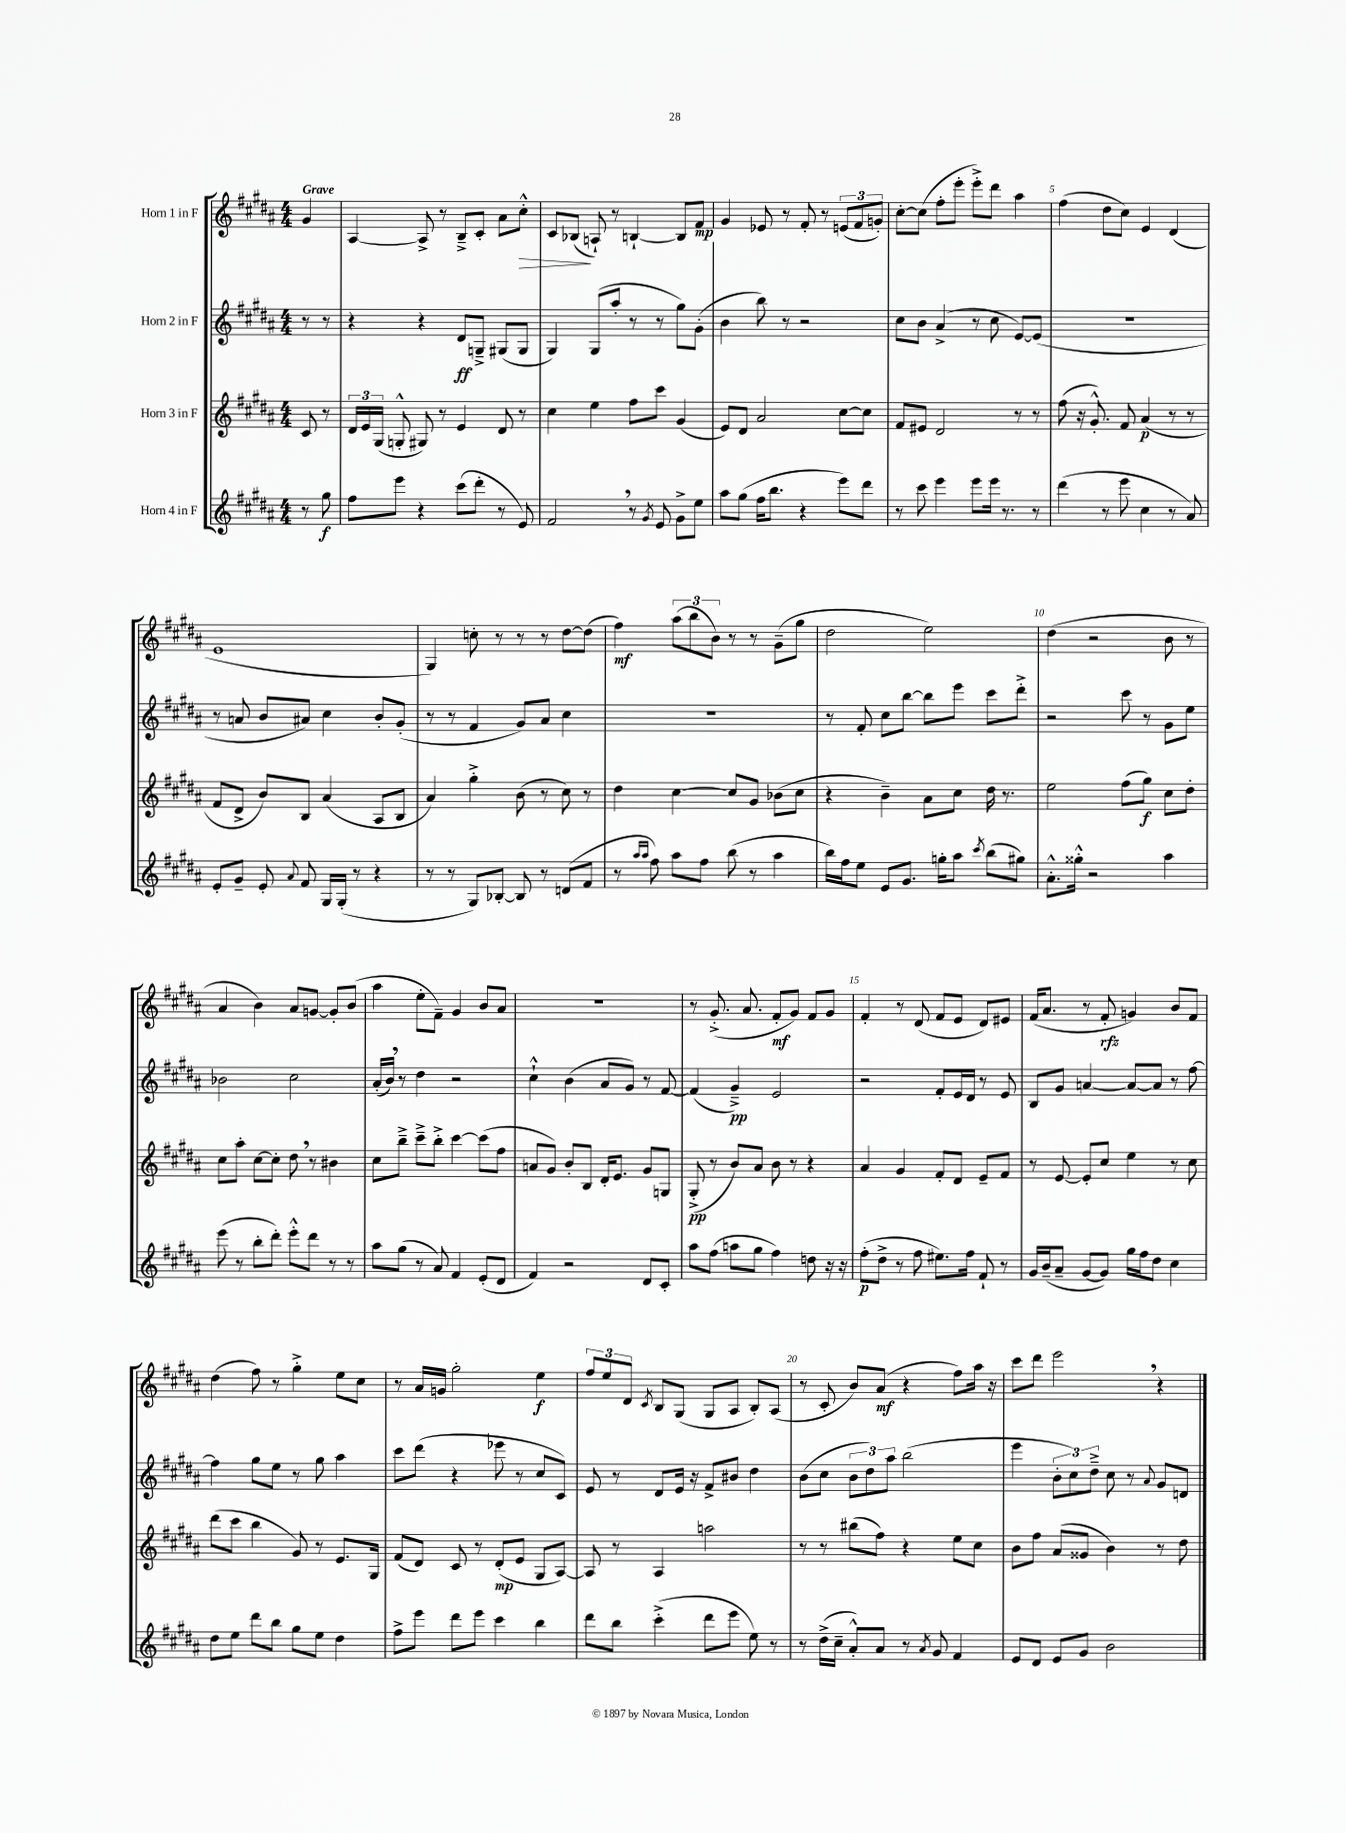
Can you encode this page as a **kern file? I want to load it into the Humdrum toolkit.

**kern	**kern	**kern	**kern
*staff4	*staff3	*staff2	*staff1
*clefG2	*clefG2	*clefG2	*clefG2
*k[f#c#g#d#a#]	*k[f#c#g#d#a#]	*k[f#c#g#d#a#]	*k[f#c#g#d#a#]
*M4/4	*M4/4	*M4/4	*M4/4
8r	8c#/	8r	4g#/
8gg#\	8r	8r	.
=	=	=	=
8ff#\L	24d#/LL	4r	[4A#/
.	24e/	.	.
.	(24G#/JJ	.	.
8eee\J	8G'^^/	.	.
4r	8G#/)	4r	8A#^/]
.	8r	.	8r
(8ccc#\L	4e/	8d#/L	8B~^/L
8ddd#'\J	.	8G~^/J	8c#'/J
8r	8d#/	(8G#/L	8a#\L
8e/)	8r	8G#/J	8cc#'^^\J
=	=	=	=
2f#/	4cc#\	4G#/)	8c#/L
.	.	.	(8B-/J
.	4ee\	(8G#/L	8A`/)
.	.	8aa#'/J	8r
8r	8ff#\L	8r	[4B`/
8qg#/	.	.	.
8e/	8ccc#\J	8r	.
8g#^\L	(4g#/	8gg#\L)	8B/]L
8ee\J	.	(8g#'\J	8f#/J
=	=	=	=
8aa#\L	8e/L)	4b\	4g#/
(8gg#\J	8d#/J	.	.
16ff#\LK	2a#/	8bb\)	8e-/
8.bb\J	.	.	.
.	.	8r	8r
4r	.	2r	8f#'/
.	.	.	8r
8eee\L)	[8cc#\L	.	(12e/L
.	.	.	12f#/
8ddd#\J	8cc#\]J	.	.
.	.	.	12g'/J)
=	=	=	=
8r	8f#/L	8cc#\L	[8cc#'\L
8ccc#\	8e#/J	8b\J	(8cc#\]J
4eee\	2d#/	(4a#^/	8ff#'\L
.	.	.	8eee'\J
8eee\L	.	8r	8eee'^\L)
16eee\Jk	.	8cc#\	8ddd#\J
8.r	.	.	.
.	8r	[8e/L)	4aa#\
8r	8r	(8e/]J	.
=	=	=	=
(4ddd#\	(8ff#\	1r	(4ff#\
.	16r	.	.
.	8.g#'^^/)	.	.
8r	.	.	8dd#\L
8eee\	8f#/	.	8cc#\J)
4cc#\	(4a#/	.	4e/
8r	8r	.	(4d#/
8a#/)	8r	.	.
=	=	=	=
8e'/L	8f#/L	8r	1e
8g#~/J	8d#^/J	8a/	.
8e'/	8b/L)	8b/L	.
8qqa#/	.	.	.
8f#/	8B/J	8a#/J)	.
16G#/LL	(4a#/	4cc#\	.
(16G#'/JJ	.	.	.
8r	.	.	.
4r	8A#/L	8b'/L	.
.	8B/J	(8g#'/J	.
=	=	=	=
8r	4a#/)	8r	4G#/)
8r	.	8r	.
8G#/L)	4gg#'^\	4f#/	8cc'\
[8B-'/J	.	.	8r
8B-/]	(8b\	8g#/L)	8r
8r	8r	8a#/J	8r
(8d/L	8cc#\)	4cc#\	[8dd#\L
8f#/J	8r	.	(8dd#\]J
=	=	=	=
8r	4dd#\	1r	4ff#\)
16qqaa#/LL	.	.	.
16qqaa#/JJ	.	.	.
8ff#\)	.	.	.
8aa#\L	[4cc#\	.	(12aa#\L
.	.	.	12bb\
8ff#\J	.	.	.
.	.	.	12b\J)
(8bb\	8cc#/]L	.	8r
8r	8g#/J	.	8r
4aa#\	(8b-\L	.	(8g#~\L
.	8cc#\J	.	8gg#\J
=	=	=	=
16bb\LL)	4r	8r	2dd#\
16ff#\J	.	.	.
8ee\J	.	8f#'/	.
8e/L	4b~\)	8cc#\L	.
8.g#/J	.	[8bb\J	.
.	8a#\L	8bb\]L	2ee\)
16gg'\LK	.	.	.
8aa#\J	8cc#\J	8eee\J	.
8qccc#/	.	.	.
(8bb\L	16dd#\	8ccc#\L	.
.	8.r	.	.
8gg#\J)	.	8ddd#'^\J	.
=	=	=	=
8.a#'^^\L	2ee\	2r	(4dd#\
16gg##'^^\Jk	.	.	.
2r	.	.	2r
.	(8ff#\L	8ccc#\	.
.	8gg#\J)	8r	.
4aa#\	8cc#\L	8g#\L	8b\
.	8dd#'\J	8ee\J	8r
=	=	=	=
(8eee\	8cc#\L	2b-\	4a#/
8r	8aa#'\J	.	.
8bb'\L	[8cc#\L	.	4b\)
8ddd#'\J)	8cc#'\]J	.	.
8eee'^^\L	8dd#\	2cc#\	8a#/L
8ddd#\J	8r	.	[8g/J
8r	4b#\	.	8g'/]L
8r	.	.	(8b/J
=	=	=	=
8aa#\L	8cc#\L	(16a#'/LL	4aa#\
.	.	16b/JJ)	.
(8gg#\J	8bb~^\J	8r	.
8r	8ccc#~^\L	4dd#\	8ee'\L
8a#/)	8bb'^\J	.	8f#~\J)
4f#/	[4ccc#\	2r	4g#/
(8e'/L	(8ccc#\]L	.	8b/L
8d#/J	8ff#\J	.	8a#/J
=	=	=	=
4f#/)	8a/L	4cc#`^^\	1r
.	8g#/J)	.	.
2r	8b'/L	(4b\	.
.	8B/J	.	.
.	16d#'/LK	8a#/L	.
.	8.e/J	.	.
.	.	8g#/J)	.
8d#/L	8g#/L	8r	.
8c#'/J	8G/J	[8f#/	.
=	=	=	=
8aa#\L	(8G#'^/	(4f#/]	8r
(8ff#\J	8r	.	(8.g#'^/
8aa\L	8b/L)	4g#~^/)	.
.	.	.	8.a#/
8gg#\J	8a#/J	.	.
4ff#\)	8b\	2e/	8f#'/L
.	8r	.	8g#/J)
8dd\	4r	.	8f#/L
16r	.	.	8g#/J
16r	.	.	.
=	=	=	=
(8ff#'\L	4a#/	2r	4f#'/
8dd#^\J	.	.	.
8r	4g#/	.	8r
8ff#\	.	.	(8d#/
8.ee#\L)	8f#'/L	8f#'/L	8f#/L
.	8d#/J	16e/L	8e/J
16ff#\Jk	.	16d#/JJ	.
8f#`/	8e~/L	8r	8d#/L)
8r	8f#/J	8e/	8e#/J
=	=	=	=
16g#/LL	8r	8B/L	(16f#/LK
(16b~/J	.	.	8.a#/J
8a#~/J	[8e/	8g#/J	.
[8g#/L	8e'/]L	[4a/	8r
8g#/]J)	8cc#/J	.	8f#'/
16gg#\LL	4ee\	8a/_L	4g/)
16ff#\J	.	.	.
8dd#\J	.	8a/]J	.
4cc#\	8r	8r	8b/L
.	8cc#\	[8ff#\	8f#/J
=	=	=	=
8dd#\L	(8ddd#\L	4ff#\]	(4dd#\
8ee\J	8ccc#\J	.	.
8ddd#\L	4bb\	8gg#\L	8ff#\)
8bb\J	.	8ee\J	8r
8gg#\L	8g#/)	8r	4gg#'^\
8ee\J	8r	8gg#\	.
4dd#\	8.e/L	4aa#\	8ee\L
.	.	.	8cc#\J
.	16G#/Jk	.	.
=	=	=	=
8ff#^\L	(8f#/L	8ccc#\L	8r
8eee\J	8d#/J)	(8ddd#\J	16a#/LL
.	.	.	16g/JJ
8ddd#\L	8c#/	4r	2gg#'\
8eee\J	8r	.	.
4ccc#\	(8d#'/L	8eee-\	.
.	8e/J	8r	.
4bb\	8G#/L	8cc#/L	4ee\
.	[8A#/J)	8c#/J)	.
=	=	=	=
8ddd#\L	8A#/]	8e/	12ff#/L
.	.	.	12ee/
8bb\J	8r	8r	.
.	.	.	12d#/J
.	.	.	8qc#/
(4ccc#'^\	4A#/	8d#/L	8B/L
.	.	16e/Jk	(8G#/J
.	.	16r	.
8ddd#\L	2aa\	8f#^/L	8G#/L
8eee\J	.	8b#/J	8A#/J
8ee\)	.	4dd#\	8B'/L)
8r	.	.	(8A#/J
=	=	=	=
8r	8r	(8b\L	8r
(16dd#^\LL	8r	8cc#\J	8c#'/
16cc#~\JJ	.	.	.
8a#'^^/L)	(8bb#\L	12b\L	8b/L)
.	.	12dd#\)	.
8a#/J	8ff#\J)	.	(8a#/J
.	.	12aa#\J	.
8r	4r	(2bb\	4r
8qa#/	.	.	.
8g#/	.	.	.
4f#/	8ee\L	.	8ff#\L)
.	8cc#\J	.	16aa#\Jk
.	.	.	16r
=	=	=	=
8e/L	8b\L	4eee\	8ccc#\L
8d#/J	8ff#\J	.	8ddd#\J
8e/L	(8a#/L	12b'\L	2eee\
.	.	12cc#\)	.
8g#/J	8g##/J	.	.
.	.	12dd#~^\J	.
2b\	4b\)	8cc#\	.
.	.	8r	.
.	.	8qqa#/	.
.	8r	8g#/L	4r
.	8dd#\	8d/J	.
==	==	==	==
*-	*-	*-	*-
